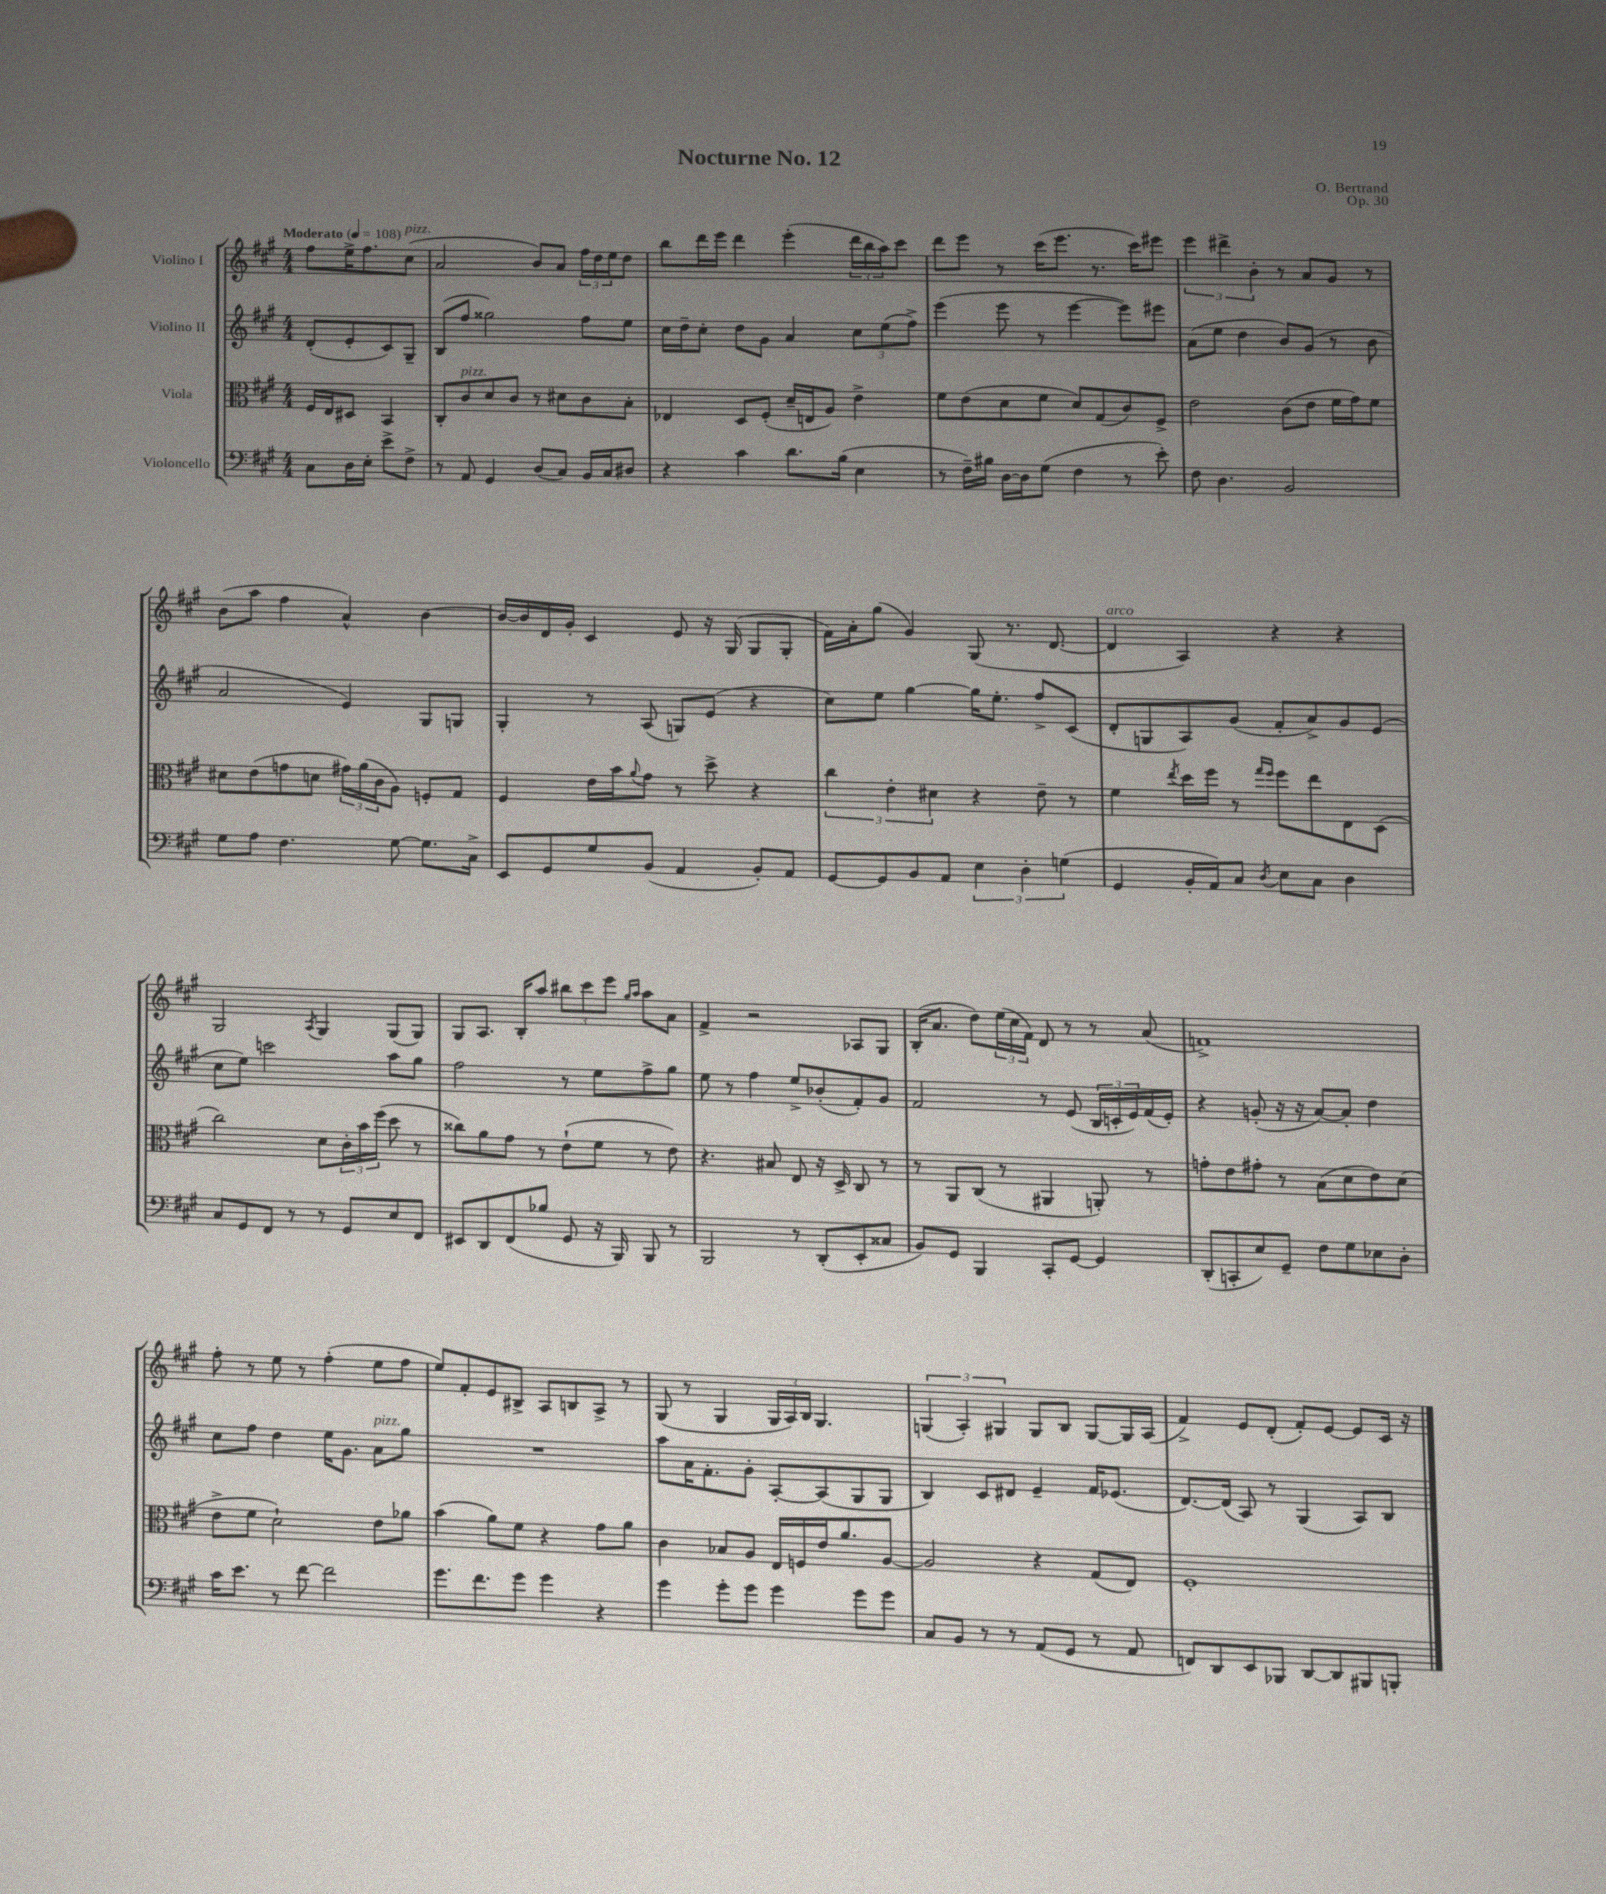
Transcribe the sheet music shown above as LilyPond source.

\header { title = "Nocturne No. 12" composer = "O. Bertrand" opus = "Op. 30" }
<<
\new StaffGroup <<
\new Staff = "s0" \with { instrumentName = "Violino I" } {
    \clef treble \key a \major \numericTimeSignature \time 4/4 \partial 2 \tempo "Moderato" 4 = 108
    fis''8 e''16-> fis''8. cis''8^\markup { \italic "pizz." }( |
    a'2 b'8) a'8 \tuplet 3/2 { fis''16 d''16 e''16 } d''8 |
    b''8 d'''16 e'''16 d'''4 e'''4-.( \tuplet 3/2 { d'''16 b''16 a''16) } cis'''8 |
    d'''8 e'''8 r8 cis'''16( e'''8. r8. cis'''16) eis'''8 |
    \tuplet 3/2 { e'''4 dis'''4-> b'4-. } r8 a'8 gis'8 r8 |
    b'8( a''8 fis''4 a'4-^) b'4~ |
    b'16~ b'16 d'16 gis'16-. cis'4 e'8 r16 gis16( gis8 gis8-. |
    fis'16) a'16-. gis''8( gis'4) gis8( r8. d'8.~ |
    d'4^\markup { \italic "arco" } a4) r4 r4 |
    gis2 \acciaccatura { a8 } gis4 gis8( gis8) |
    gis8 a8. b16-. a''8 \tuplet 3/2 { bis''8 cis'''8 e'''8 } \grace { gis''16 a''16 } a''8 a'8 |
    fis'4-> r2 aes8 gis8 |
    b16-.( a'8. d''8) \tuplet 3/2 { e''16( cis''16 fis'16) } d'8 r8 r8 a'8( |
    f'1->) |
    fis''8-. r8 e''8 r8 fis''4-.( e''8 fis''8 |
    e''8) fis'8-. e'8 bis8-> a8 b8 a8-> r8 |
    gis8( r8 gis4 \tuplet 3/2 { gis16 a16) b16 } gis4. |
    \tuplet 3/2 { g4( a4-.) gis4 } gis8 b8 gis8~ gis16 a16( |
    fis'4->) e'8 d'8-.( fis'8-.) e'8~ e'8 cis'16 r16 \bar "|." |
}
\new Staff = "s1" \with { instrumentName = "Violino II" } {
    \clef treble \key a \major \numericTimeSignature \time 4/4 \partial 2
    d'8-.( e'8-. cis'8) gis8-- |
    b8( fis''8 gisis''2) fis''8 e''8 |
    cis''16 d''16-- cis''8-. d''8 gis'8 a'4 \tuplet 3/2 { cis''8 e''8( fis''8->) } |
    e'''4( e'''8 r8 e'''4~ e'''8) eis'''8 |
    a'8( e''8 d''4 b'8) gis'8( r8 b'8 |
    a'2 e'4) gis8 g8 |
    gis4-. r8 a8( g8) e'8( r4 |
    cis''8) e''8 gis''4~ gis''16 e''8.-. fis''8-> cis'8( |
    d'8-. g8 a8) gis'8( fis'8-. a'8->) gis'8 e'8( |
    cis''8 e''8) c'''2 a''8 gis''8 |
    fis''2 r8 e''8 fis''8-> gis''8 |
    e''8 r8 fis''4 e''8-> bes'8-.( fis'8-.) gis'8 |
    fis'2 r8 e'8( \tuplet 3/2 { b16 c'16-. e'16) } fis'16( e'16-.) |
    r4 g'8-.( r16 r16 a'8~) a'8-. d''4 |
    cis''8 fis''8 d''4 e''16 gis'8. a'8^\markup { \italic "pizz." } gis''8 |
    R1 |
    a''8 a'16 fis'8.-. gis'8-. a8~-. a8( gis8 gis8 |
    b4) cis'8 dis'8 e'4-- fis'16 ees'8.( |
    d'8.~) d'16( a8) r8 gis4( a8) b8 \bar "|." |
}
\new Staff = "s2" \with { instrumentName = "Viola" } {
    \clef alto \key a \major \numericTimeSignature \time 4/4 \partial 2
    fis16 e16 dis8 b,4 |
    cis8-. cis'8^\markup { \italic "pizz." } d'8 cis'8 r8 dis'8 cis'8 b8-. |
    ees4 d8 fis8-.( d'16-- e16 a8) e'4-> |
    fis'8 e'8( d'8 fis'8 d'8) gis8( cis'8) fis8-> |
    e'2 cis'8( e'8 fis'16 gis'16) fis'8 |
    dis'8 e'8( g'8 d'8 \tuplet 3/2 { gis'16) a'16( cis'16 } a8) f8-. gis8 |
    fis4 e'16 b'16 \appoggiatura { a'8 } gis'8 r8 d''8-> r4 |
    \tuplet 3/2 { cis''4 e'4-. dis'4 } r4 e'8-- r8 |
    fis'4 \acciaccatura { e''8 } d''16 fis''16 r8 \grace { gis''16 fis''16 } fis''8 e''8 e8 d8( |
    cis''2) d'8 \tuplet 3/2 { cis'16-. b'16 fis''16( } d''8 r8 |
    cisis''8) a'8 gis'8 r8 e'8-!( fis'8 r8 e'8) |
    r4. bis8 e8 r16 d16-> cis8 r8 |
    r8 a,8 cis8( r8 ais,4 a,8-.) r8 |
    g'8-. e'8 gis'8-. r8 b8( d'8 e'8) d'8( |
    e'8-> fis'8 d'2-!) e'8 aes'8 |
    b'4( a'8) fis'8 r4 gis'8 a'8 |
    cis'4 bes8 a8 e16 f16 e'16 a'8. a8~ |
    a2 r4 gis8( e8) |
    fis1-. \bar "|." |
}
\new Staff = "s3" \with { instrumentName = "Violoncello" } {
    \clef bass \key a \major \numericTimeSignature \time 4/4 \partial 2
    cis8 d16 e16-. e'8-> fis8-> |
    r8 a,8 gis,4 d8( cis8) b,16 cis16 dis8 |
    r4 cis'4 d'8. b16( e4 |
    r8 fis16--) bis16 d16~ d16 gis8( fis4 r8 e'8-.) |
    fis8 d4. b,2 |
    gis8 a8 fis4. gis8~ gis8. cis16-> |
    e,8 gis,8 gis8 b,8( a,4 b,8-.) a,8 |
    gis,8~ gis,8 b,8 a,8 \tuplet 3/2 { e4 d4-. g4( } |
    gis,4 b,16-. a,16) cis8 \acciaccatura { d8 } e8 cis8 d4 |
    cis8 gis,8 fis,8 r8 r8 gis,8 e8 fis,8 |
    eis,8 d,8 fis,8( bes8 gis,8 r16 b,,16) b,,8 r8 |
    b,,2 r8 d,8-.( e,8-. cisis8 |
    b,8) gis,8 b,,4 cis,8-. gis,8~ gis,4 |
    d,8-.( c,8-. e8) gis,8-- fis8 gis8 ees8 d8-. |
    cis'16 e'8. r8 fis'8~ fis'2 |
    gis'8. fis'8. gis'8 gis'4 r4 |
    gis'4 gis'8-. gis'8 gis'4 gis'8 gis'8 |
    cis8 b,8 r8 r8 a,8( gis,8 r8 a,8 |
    f,8) d,8 e,8 bes,,8 d,8~ d,8 bis,,8 b,,8-. \bar "|." |
}
>>
>>
\layout { \context { \Score \remove "Bar_number_engraver" } }
